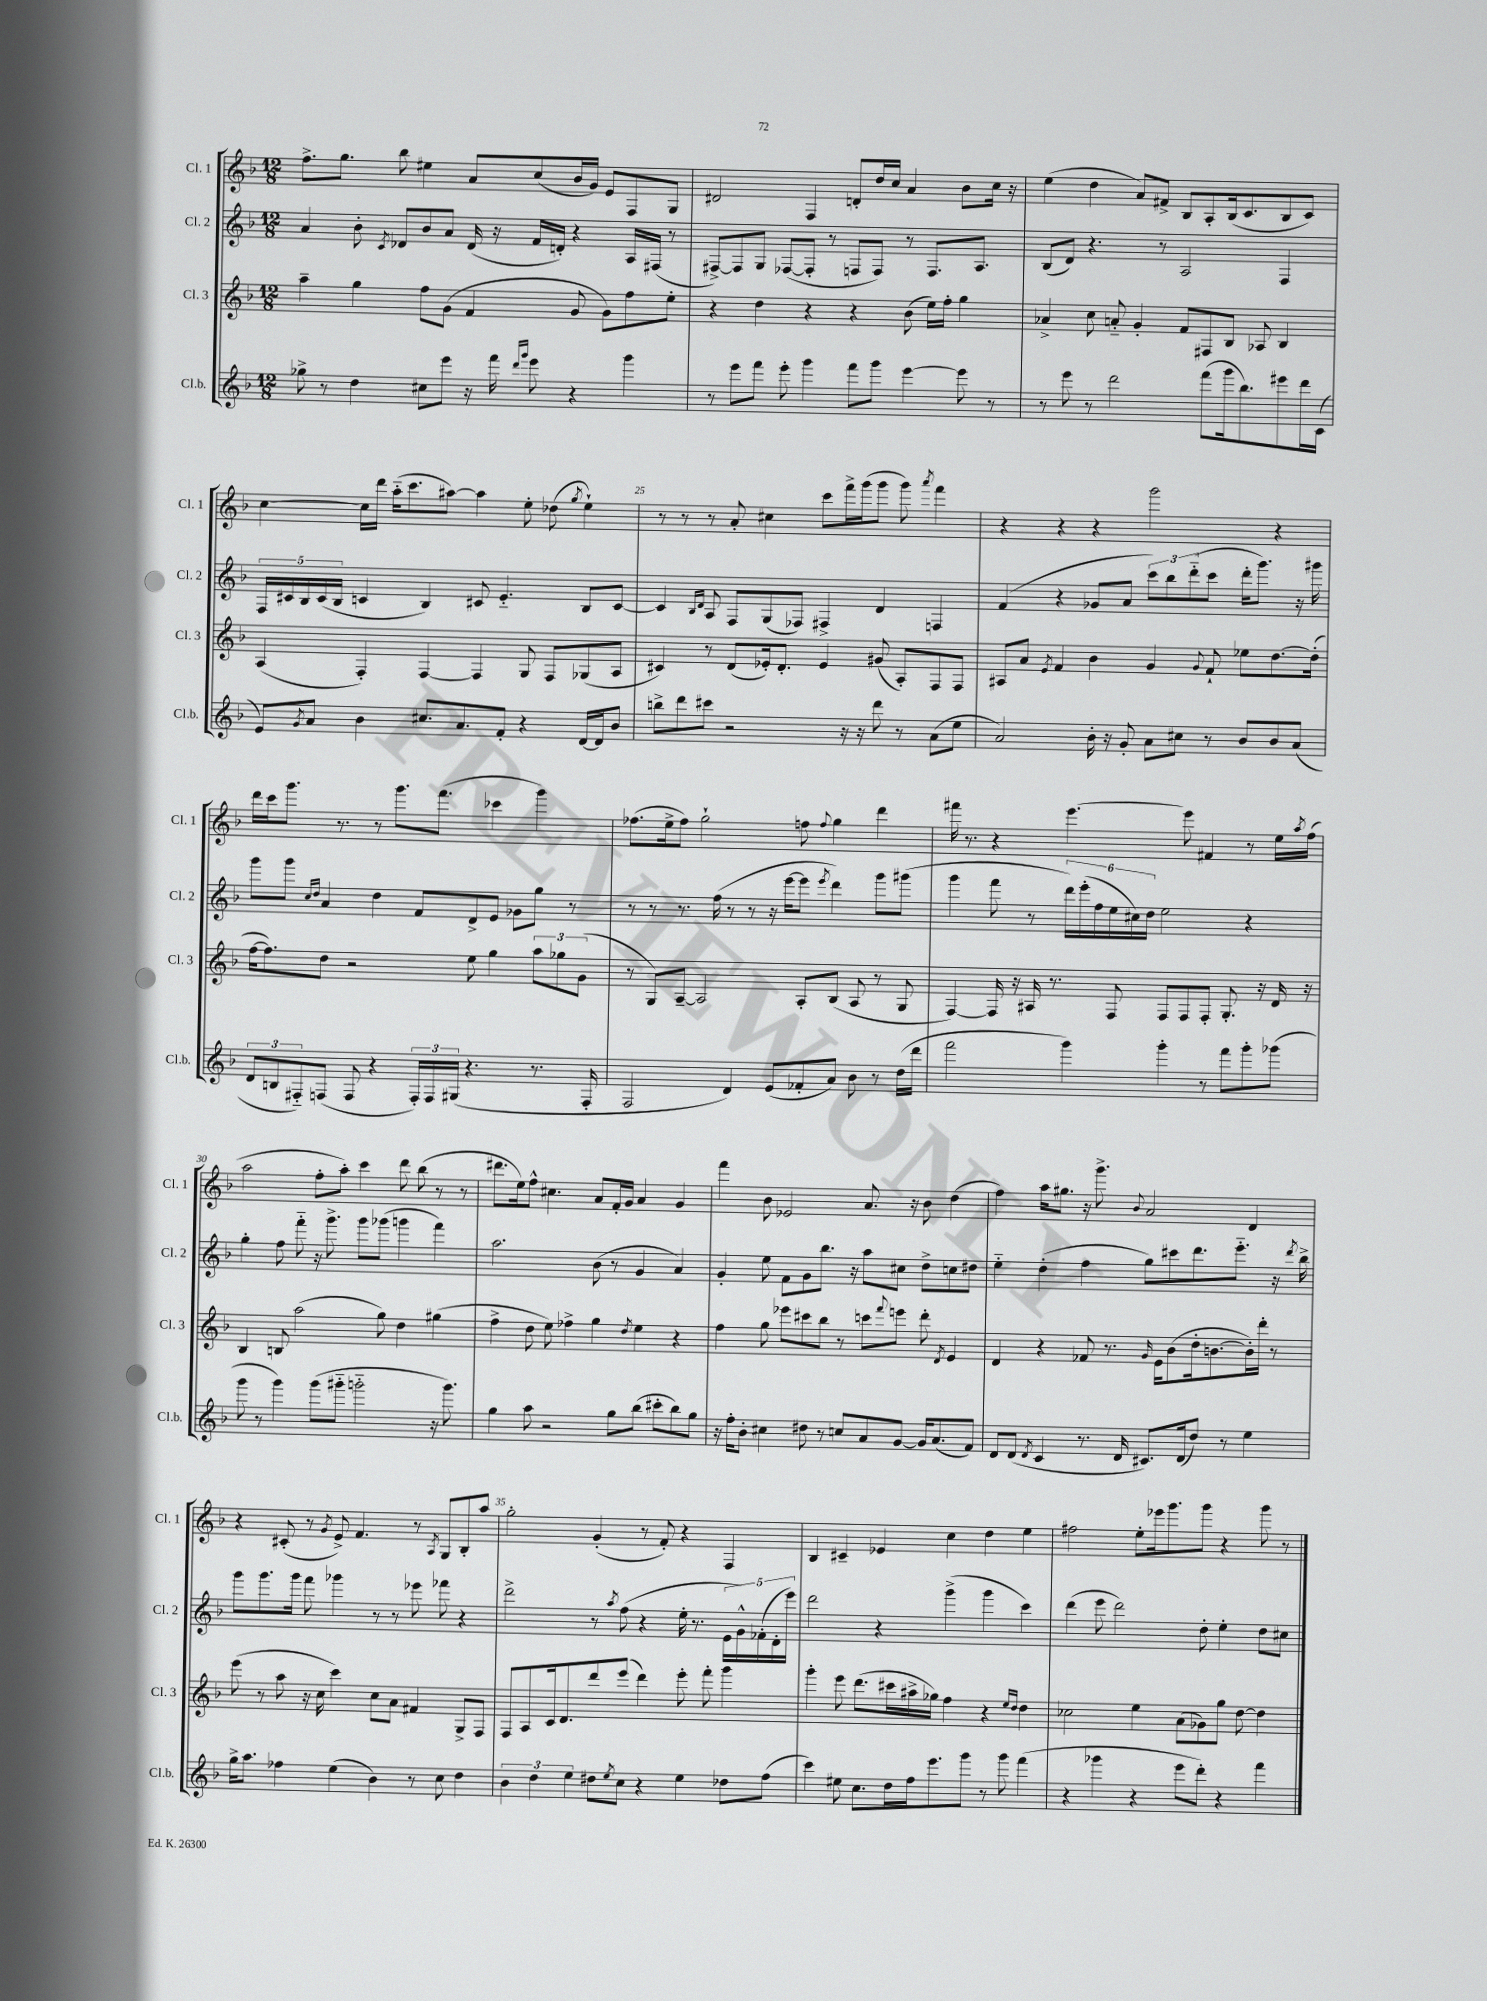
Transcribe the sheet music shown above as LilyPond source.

<<
\new StaffGroup <<
\new Staff = "s0" \with { instrumentName = "Cl. 1" shortInstrumentName = "Cl. 1" } {
    \clef treble \key f \major \numericTimeSignature \time 12/8
    f''8.-> g''8. bes''8 eis''4 a'8 c''8( bes'16 g'16) e'8 f8 g8 |
    dis'2 f4 d'8-. d''16 c''16 a'4 bes'8 c''16 r16 |
    e''4( d''4 a'8) fis'8-> bes8 a8-. bes16( c'8. bes8 c'8) |
    c''4~ c''16 d'''16 a''16-_( c'''8. ais''8~) ais''4 e''8-. des''8( \acciaccatura { g''8 } e''4-!) |
    r8 r8 r8 a'8-. cis''4 c'''8 f'''16-> g'''16( g'''8 g'''8) \acciaccatura { a'''8 } f'''4 |
    r4 r4 r4 g'''2 r4 |
    d'''16 c'''16 g'''8. r8. r8 g'''8. f'''8.( ces'''4 g'''4) |
    fes''8.( e''16-> fes''8) g''2-! f''8 \appoggiatura { f''8 } g''4 d'''4 |
    fis'''16 r8. r4 e'''4.~ e'''8 fis'4 r8 e''16 \acciaccatura { a''8 } f''16( |
    a''2 f''8-. a''8-.) c'''4 d'''8 bes''8( r8 r8 |
    dis'''8. e''16) f''8-^ cis''4. a'8 f'16-. g'16 a'4 g'4 |
    f'''4 bes'8 ees'2 a'8. r16 bes'8 d''4( |
    f''4) a''16 gis''8. r16 g'''8.-> \appoggiatura { bes'8 } a'2 d'4 |
    r4 cis'8-.( r8 \acciaccatura { g'8 } e'8->) f'4. r8 \acciaccatura { a8 } g8 bes8-. a''8 |
    g''2-. g'4-.( r8 f'8-.) r4 f4 |
    bes4 cis'4-- ees'4 c''4 d''4 e''4 |
    fis''2 e''8-. ees'''16 g'''8. g'''8 r4 g'''8 r8 \bar "|." |
}
\new Staff = "s1" \with { instrumentName = "Cl. 2" shortInstrumentName = "Cl. 2" } {
    \clef treble \key f \major \numericTimeSignature \time 12/8
    a'4 bes'8-. \acciaccatura { c'8 } des'8 bes'8 a'8 des'16( r16 f'16 d'16-.) r4 a16 fis16( r8 |
    fis8~->) fis8 g8 fes8~( fes8-. r8 f8 f8) r8 f8. a8. |
    bes8( d'8) r4. r8 a2 f4 |
    \tuplet 5/4 { f16 cis'16 bes16 cis'16( bes16 } c'4 bes4) cis'8 e'4.-_ bes8 cis'8~ |
    cis'4 \grace { bes16 d'16 } a8 f8 g8( fes8) fis4-> d'4 f4 |
    f'4( r4 ges'8 a'8 \tuplet 3/2 { c'''8) bes''8 d'''8-_( } c'''8 d'''16-. g'''8.) r16 gis'''16 |
    g'''8 g'''8 \grace { c''16 d''16 } a'4 d''4 f'8 d'8-> e'8 ges'8 g''8 r8 |
    r8 r8 r8. f''16( r8 r8 r16 e'''16~ e'''8 \acciaccatura { e'''8 } d'''4) g'''8 gis'''8( |
    g'''4 f'''8 r8 \tuplet 6/4 { d'''16) e'''16-.( f''16 e''16 cis''16) d''16 } e''2 r4 |
    g''4-. f''8 f'''8-_ r16 g'''8.-> g'''8 ges'''8( g'''4 f'''4) |
    a''2. bes'8( r8 g'4 a'4) |
    g'4-. e''8 f'8 g'8 bes''8. r16 a''8 cis''8 d''8-> c''8 dis''8 |
    e''4-_ d''4-.( f''4 g''8) cis'''8 d'''8. e'''8.-_ r16 \acciaccatura { d'''8 } bes''16-> |
    g'''8 g'''8. g'''16 f'''8 ges'''4 r8 r8 ees'''8 fes'''8 r4 |
    d'''2-> r8 \acciaccatura { a''8 } f''8( r4 e''16-. r8. \tuplet 5/4 { e'16 g'16-^) fes'16-.( d'16-. e'''16) } |
    d'''2 r4 g'''4->( g'''4 c'''4) |
    d'''4( e'''8 d'''2) d''8-. e''4-. d''8 cis''8 \bar "|." |
}
\new Staff = "s2" \with { instrumentName = "Cl. 3" shortInstrumentName = "Cl. 3" } {
    \clef treble \key f \major \numericTimeSignature \time 12/8
    a''4-- g''4 f''8 g'8( f'4 g'8 g'8) f''8 e''8-. |
    r4 d''4 r4 r4 bes'8( e''16) f''16-. g''4 |
    aes'4-> c''8 a'8-_ g'4-. f'8 fis8 bes8 aes8 bes4 |
    a4( f4-.) f4~ f4 g8 f8 ges8( a8 |
    cis'4) r8 d'8( ees'16-.) d'8.-. ees'4 gis'8( a8-.) f8 f8 |
    ais8 a'8 \acciaccatura { e'8 } f'4 bes'4 g'4 \appoggiatura { g'8 } f'8-! ees''8 d''8.~ d''16-.( |
    f''16~ f''8.) d''8 r2 e''8 g''4 \tuplet 3/2 { a''8 ges''8 g'8( } |
    r8 g8) a8~-- a2 a8-. bes8( a8 r8 g8 |
    f4~) f16 r16 ais16 r8. f8 f8 f8 f8-. g8.-. r16 d'16 r16 |
    bes4 b8 a''2( g''8) d''4 gis''4( |
    f''4-> d''8 e''8) fes''4-> g''4 \acciaccatura { d''8 } e''4 r4 |
    f''4 g''8 ees'''8 cis'''8 bes''8 r8 c'''8 \appoggiatura { f'''8 } e'''8 d'''8-. \acciaccatura { d'8 } e'4 |
    d'4 r4 fes'8 r8. \grace { g'16 } e'16 bes'8( d''16-. b'8.~ b'16-.) d'''16-. r8 |
    e'''8( r8 a''8 r16 c''16 c'''4) c''8 a'8 fis'4 g8-> f8 |
    f8 a8 c'16 d'8. d'''8 e'''8( d'''4) e'''8-. f'''8-. g'''4 |
    g'''4-. e'''8 d'''8.( cis'''16 ais''16-> ges''16) f''4 r4 \grace { e''16 d''16 } d''4 |
    ces''2 e''4 a'8( ges'8) g''8 d''8~ d''4 \bar "|." |
}
\new Staff = "s3" \with { instrumentName = "Cl.b." shortInstrumentName = "Cl.b." } {
    \clef treble \key f \major \numericTimeSignature \time 12/8
    ges''8-> r8 d''4 cis''8 e'''8 r16 f'''16 \grace { d'''16 g'''16 } e'''8 r4 g'''4 |
    r8 e'''8 f'''8 e'''8-. g'''4 f'''8 g'''8 e'''4~ e'''8 r8 |
    r8 e'''8 r8 d'''2 f'''8( g'''16 bes''8.) eis'''8 d'''16 c'16( |
    e'8) \acciaccatura { g'8 } a'8 bes'4 cis''8. a'8. f'8-. r4 d'16~ d'16 bes'8 |
    b''8-> d'''8 cis'''8 r2 r16 r16 d'''8 r8 a'8( e''8 |
    a'2) bes'16-. r16 g'8-. a'8 cis''8 r8 bes'8 bes'8 a'8( |
    \tuplet 3/2 { d'8 b8 fis8-_) } f8( f8 r4 \tuplet 3/2 { f16-.) f16 gis16( } r4. r8. f16-. |
    f2 d'4) e'8( fes'8-. a'8) bes'8 r8 d''16( d'''16 |
    f'''2 g'''4) g'''4-. r8 f'''8 g'''8-. ges'''8( |
    g'''8 r8 g'''4) g'''8( gis'''8-_ g'''2-_ r16 g'''8.) |
    g''4 a''8 r2 g''8 bes''8( cis'''8-. bes''8) g''8 |
    r16 f''16-. bes'8-. cis''4 dis''8 r8 c''8 a'8 g'8~ g'16 a'8.( f'8) |
    d'8 d'8( \acciaccatura { d'8 } c'4 r8. d'16 cis'8.) d'16( d''8) r8 e''4 |
    g''16-> a''8. fes''4 e''4( bes'4) r8 c''8 d''4 |
    \tuplet 3/2 { bes'4 d''4 e''4 } dis''8 \acciaccatura { e''8 } c''8 r4 e''4 des''8 f''8( |
    c'''4) eis''8 c''8. d''16 f''16 e'''8. g'''8 r8 g'''8 f'''4( |
    r4 ges'''4 r4 e'''8 d'''8-.) r4 f'''4 \bar "|." |
}
>>
>>
\layout { \context { \Score currentBarNumber = #21 \override BarNumber.break-visibility = ##(#f #t #t) barNumberVisibility = #(every-nth-bar-number-visible 5) } }
